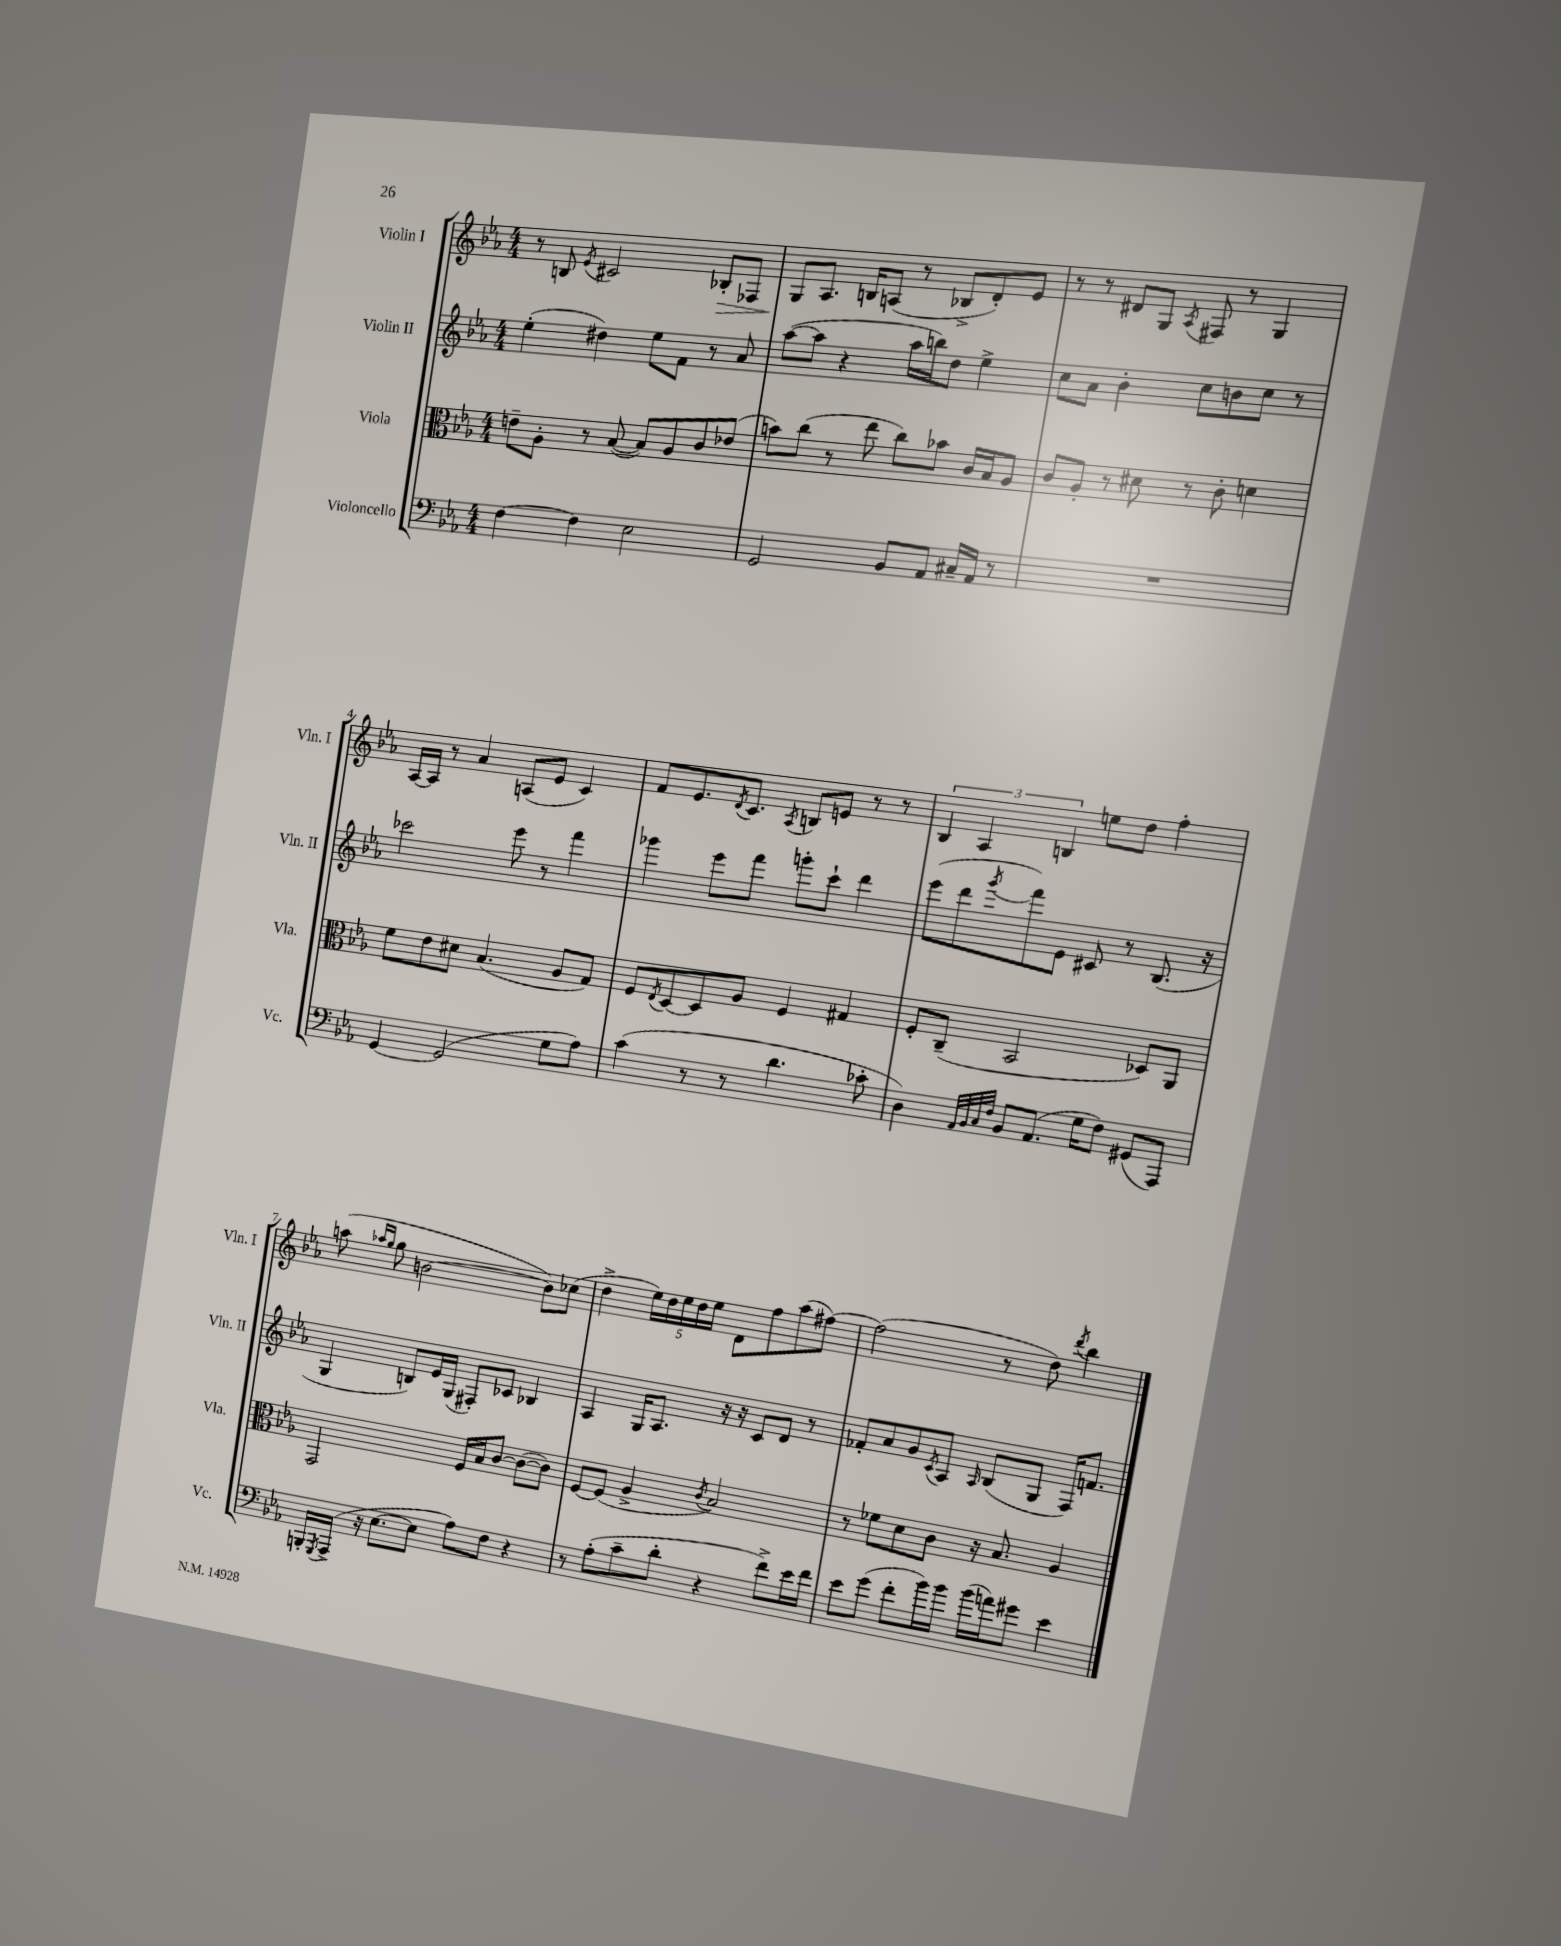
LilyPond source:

<<
\new StaffGroup <<
\new Staff = "s0" \with { instrumentName = "Violin I" shortInstrumentName = "Vln. I" } {
    \clef treble \key ees \major \numericTimeSignature \time 4/4
    r8 b8 \acciaccatura { ees'8 } cis'2 bes8-.\> fes8 |
    g8\! aes8. b16 a8( r8 bes8-> d'8-.) ees'8 |
    r8 r8 dis'8 g8 \acciaccatura { aes8 } fis8 r8 g4 |
    aes16~ aes16 r8 aes'4 a8( ees'8 c'4) |
    f'8 ees'8. \acciaccatura { d'8 } c'8. \acciaccatura { aes8 } b8 e'8 r8 r8 |
    \tuplet 3/2 { bes4 aes4 b4 } e''8 d''8 f''4-. |
    a''8( \grace { aes''16 g''16 } g''8 b'2~ b'8) ces''8( |
    d''4-> \tuplet 5/4 { ees''16) d''16 ees''16 d''16 ees''16 } d'8 f''8 aes''8( fis''8~) |
    fis''2( r8 d''8) \acciaccatura { d'''8 } bes''4 \bar "|." |
}
\new Staff = "s1" \with { instrumentName = "Violin II" shortInstrumentName = "Vln. II" } {
    \clef treble \key ees \major \numericTimeSignature \time 4/4
    ees''4-.( dis''4) ees''8 f'8 r8 aes'8 |
    aes''8~( aes''8 r4 aes''16 b''16) d''8 ees''4-> |
    c''8 aes'8 bes'4-. c''8 b'8 c''8 r8 |
    ces'''2 ees'''8 r8 f'''4 |
    ges'''4 ees'''8 f'''8 g'''8-. c'''8-! d'''4 |
    ees'''8( d'''8 \acciaccatura { g'''8 } f'''8) ees'8 cis'8 r8 bes8.( r16 |
    g4 b8) ees'16 g16( fis8-.) ces'8 bes4 |
    aes4 g16 aes8. r16 r16 c'8 d'8 r8 |
    fes'8-. aes'8 g'8 \acciaccatura { c'8 } aes8 \grace { aes16 } bes8( g8 f16) f'8. \bar "|." |
}
\new Staff = "s2" \with { instrumentName = "Viola" shortInstrumentName = "Vla." } {
    \clef alto \key ees \major \numericTimeSignature \time 4/4
    e'8-- aes8-. r8 bes8~( bes8) aes8 c'8 ees'8( |
    b'8) c''8( r8 ees''8 c''8) bes'8 c'16 bes16 aes8 |
    c'8 aes8-. r8 dis'8 r8 c'8-. d'4 |
    f'8 ees'8 dis'8 bes4.( aes8 g8) |
    f8 \acciaccatura { ees8 } d8~ d8 aes8 f4 gis4 |
    f8-. c8--( bes,2 des8) aes,8 |
    g,2 f16 bes16 c'8~ c'8~( c'8) |
    f8~ f8( aes4-> \acciaccatura { c'8 } bes2) |
    r8 fes'8 d'8 c'8 r16 bes8. aes4 \bar "|." |
}
\new Staff = "s3" \with { instrumentName = "Violoncello" shortInstrumentName = "Vc." } {
    \clef bass \key ees \major \numericTimeSignature \time 4/4
    f4~ f4 ees2 |
    g,2 bes,8 aes,8 cis16-- aes,16 r8 |
    R1 |
    g,4~ g,2( g8 aes8) |
    c'4( r8 r8 d'4. ces'8-. |
    d4) \grace { aes,32 bes,32 c32 f32 } bes,8 aes,8.( g16 f8) gis,8( aes,,8) |
    b,,16-. \acciaccatura { g,,8 } aes,,16->( r16 ees8.~ ees8 aes8) f8 r4 |
    r8 aes8-.( c'8-- d'8-. r4 f'8->) ees'16 f'16 |
    ees'8 g'8( f'8-. bes'16) bes'16 bes'16( a'16) gis'8 ees'4 \bar "|." |
}
>>
>>
